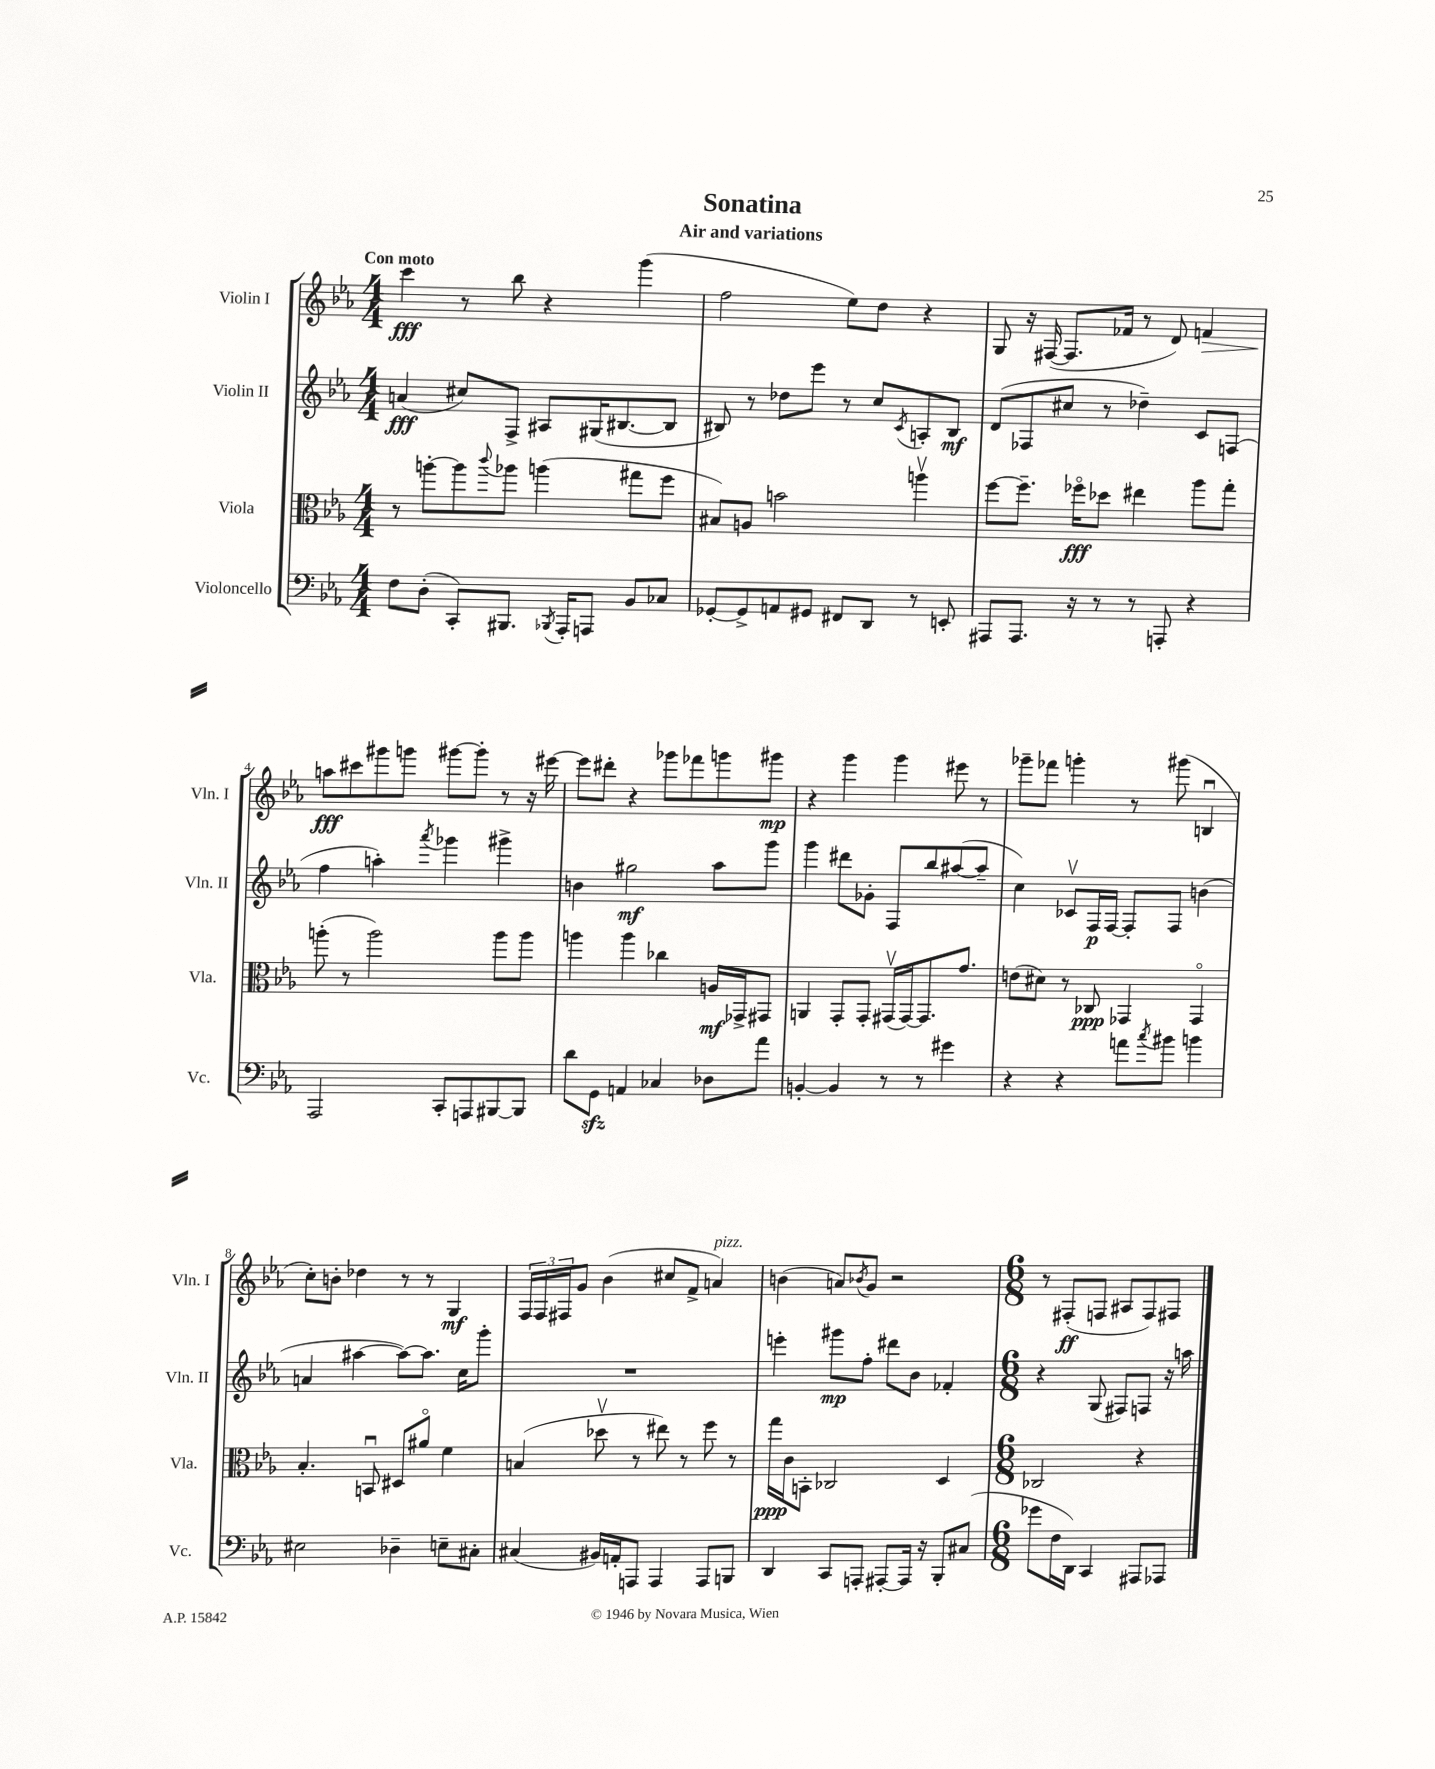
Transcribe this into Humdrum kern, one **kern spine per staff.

**kern	**kern	**kern	**kern
*staff4	*staff3	*staff2	*staff1
*clefF4	*clefC3	*clefG2	*clefG2
*k[b-e-a-]	*k[b-e-a-]	*k[b-e-a-]	*k[b-e-a-]
*M4/4	*M4/4	*M4/4	*M4/4
8F	8r	(4a	4ccc
(8D'	[8aa'	.	.
8CC')	8aa]	8cc#)	8r
.	8qqccc	.	.
8.BBB#	8aa-	8F^	8bb-
.	(4aa	8A#	4r
8qBBB-	.	.	.
16AAA-'	.	.	.
8AAA	.	(16G#	.
.	.	[8.B#	.
8BB-	8gg#	.	(4ggg
8C-	8ff	8B#]	.
=	=	=	=
[8GG-'	8B#)	8B#)	2ff
8GG-^]	8A	8r	.
8AA	2b	8dd-	.
8GG#	.	8eee-	.
8FF#	.	8r	8ee-)
8DD	.	8cc	8dd
.	.	8qc	.
8r	4aav	8A'	4r
8EE'	.	8B#	.
=	=	=	=
8AAA#	[8ff	(8d	8G
8.AAA#	8.ff~]	8F-	16r
.	.	.	([16F#
.	.	8cc#	8.F#]
16r	16ff-o	.	.
8r	8dd-	8r	.
.	.	.	16f-
8r	4ee#	4dd-~)	8r
8AAA'	.	.	8d)
4r	8aa-	8c	4f
.	8gg'	(8F	.
=	=	=	=
2AAA-	(8aa'	4ff	8aa
.	8r	.	8ccc#
.	2aa)	4aa')	8ggg#
.	.	.	8ggg
.	.	8qaaa-	.
8CC'	.	4ggg-	[8ggg#
8AAA	.	.	8ggg#']
[8BBB#	8aa	4ggg#^	8r
8BBB#]	8aa	.	16r
.	.	.	[16eee#
=	=	=	=
8d	4aa	4b	8eee#]
8GG	.	.	8ddd#'
4AA	4aa	2gg#	4r
4C-	4cc-	.	8ggg-
.	.	.	8fff-
8D-	16A	8aa-	8ggg
.	16GG-^	.	.
8a-	8GG#	8ggg	8ggg#
=	=	=	=
[4BB'	4AA	4ggg	4r
4BB]	8GG'	8ddd#	4ggg
.	8GG'	8g-'	.
8r	(16GG#v	8F	4ggg
.	[16GG#)	.	.
8r	8.GG#]	8bb-	.
4g#	.	([8aa#	8eee#
.	8.g	.	.
.	.	8aa#~]	8r
=	=	=	=
4r	(8e	4cc)	8ggg-~
.	8d#)	.	8fff-
4r	8r	8c-v	4ggg'
.	8C-	16F	.
.	.	[16F	.
8a	4GG-	8F']	8r
8qcc	.	.	.
8b#	.	8F	(8ggg#
4b	4GG-o	(4b	4Bu
=	=	=	=
2E#	4.B-'	4a	8cc')
.	.	.	8b'
.	.	[4aa#	4dd-
.	8BBu	.	.
4D-~	8D#	8aa#_)	8r
.	8a#o	8.aa#]	8r
8E~	4f	.	4G
.	.	16cc	.
8C#'	.	8ggg'	.
=	=	=	=
(4C#	(4B	1r	24F
.	.	.	24F
.	.	.	24F#
.	.	.	8g
16BB#)	8dd-v	.	(4b-
16AA'	.	.	.
8AAA	8r	.	.
4AAA	8ee#)	.	8cc#
.	8r	.	8f^
8AAA	8ff	.	4a)
8BBB	8r	.	.
=	=	=	=
4DD	16gg	4eee'	(4b
.	16c	.	.
.	8BB'	.	.
8CC	2C-	8ggg#	8a)
.	.	.	8qb-
8AAA'	.	8ff'	8g
[8AAA#'	.	8ddd#	2r
16AAA#]	.	8b-	.
16r	.	.	.
8BBB-'	4D	4f-'	.
(8C#	.	.	.
=	=	=	=
*M6/8	*M6/8	*M6/8	*M6/8
8g-	2C-	4r	8r
16F	.	.	(8F#'
16DD)	.	.	.
4CC	.	(8G	8F
.	.	8F#)	8A#
8AAA#	4r	8F	8F)
8AAA-	.	16r	8F#
.	.	16aa	.
==	==	==	==
*-	*-	*-	*-
